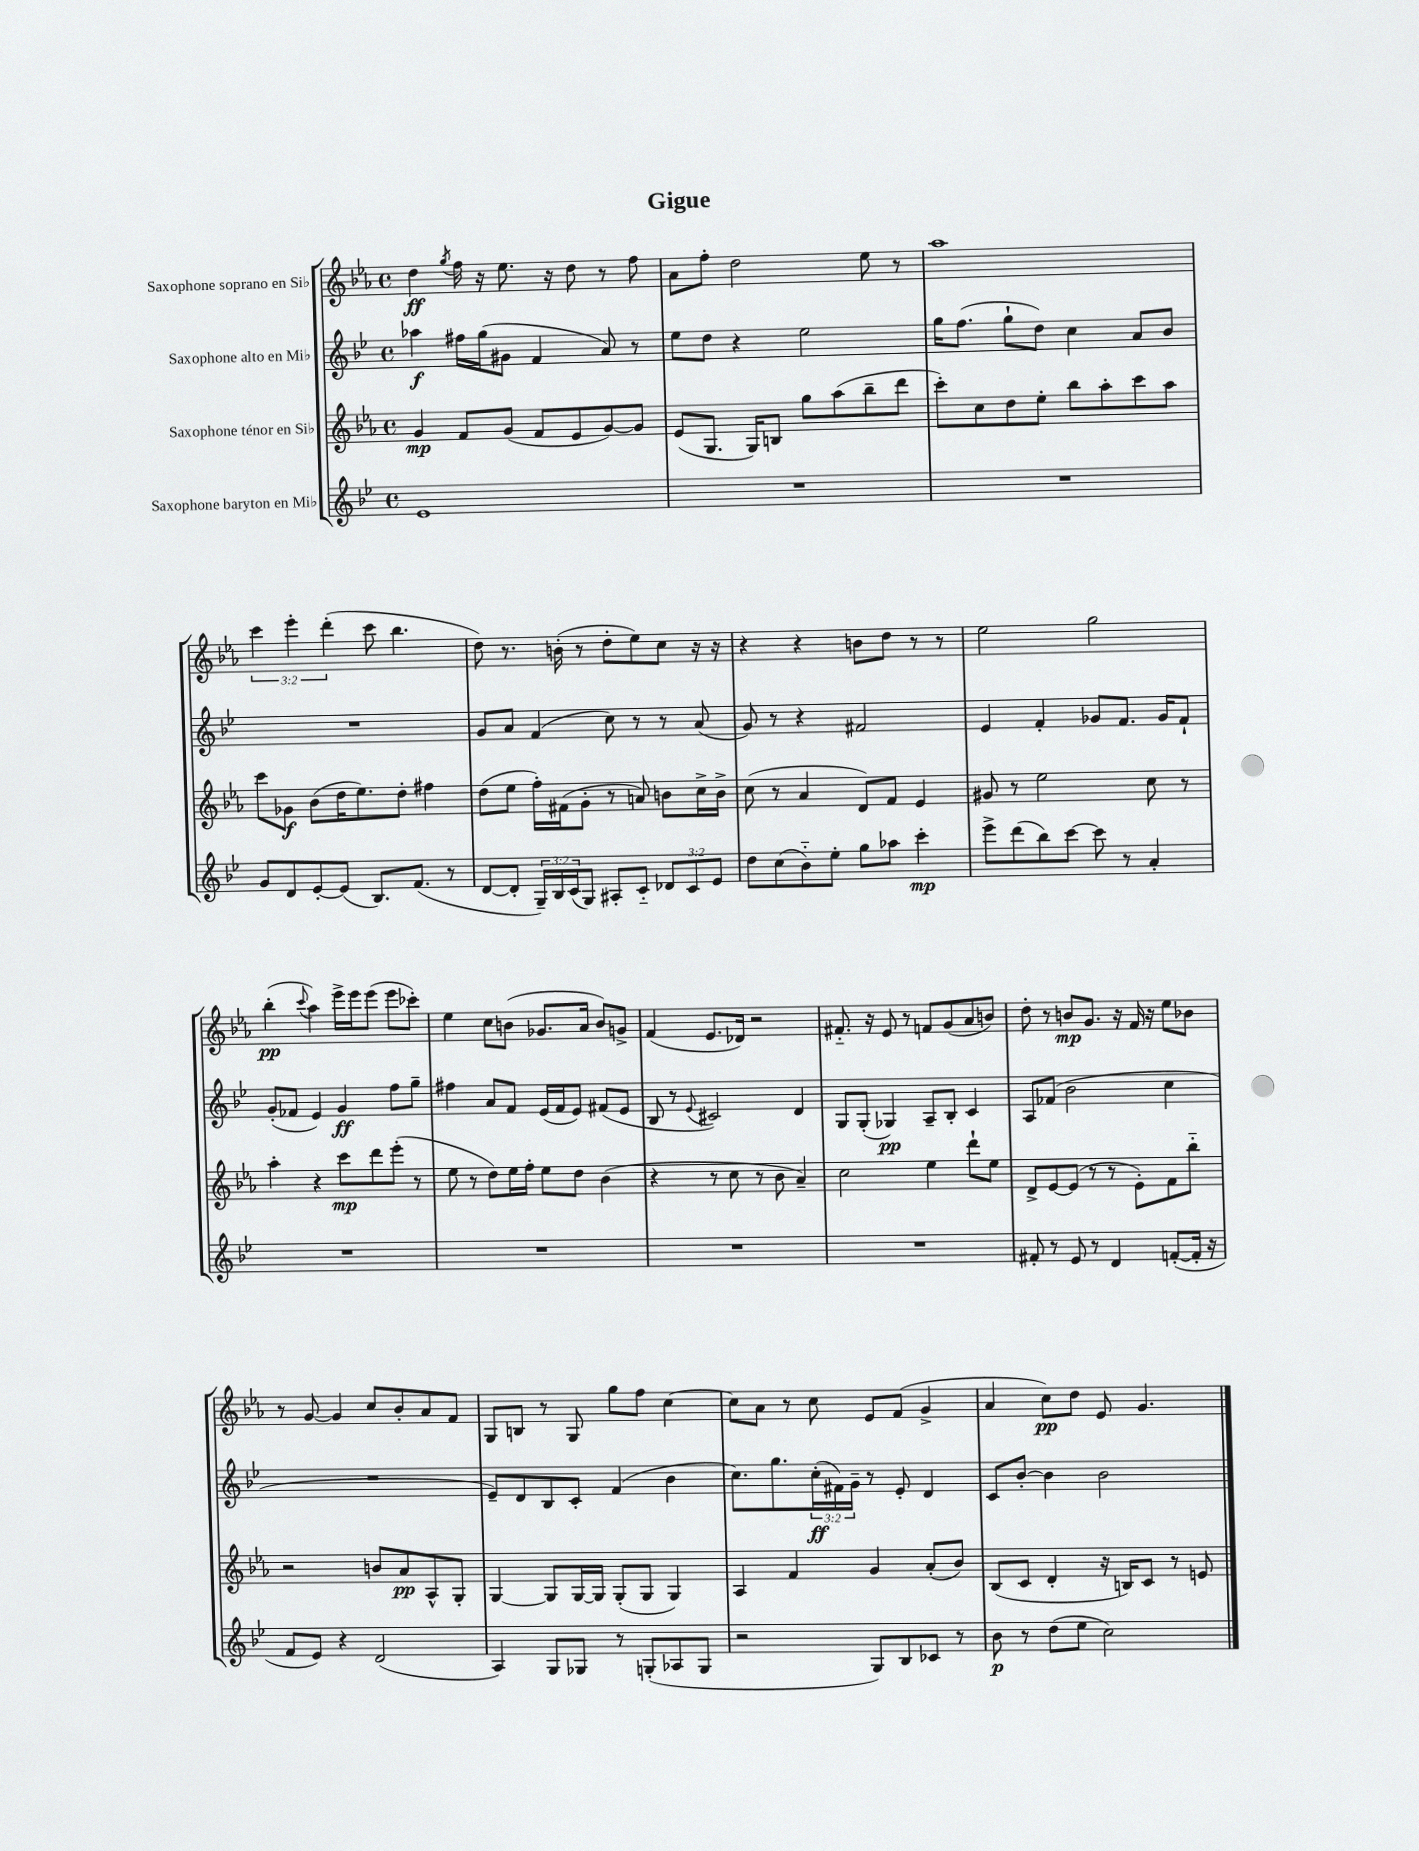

**kern	**kern	**kern	**kern
*staff4	*staff3	*staff2	*staff1
*clefG2	*clefG2	*clefG2	*clefG2
*k[b-e-]	*k[b-e-a-]	*k[b-e-]	*k[b-e-a-]
*M4/4	*M4/4	*M4/4	*M4/4
*met(c)	*met(c)	*met(c)	*met(c)
1e-	4g	4aa-	4dd
.	.	.	8qgg
.	8f	16ff#	16ff
.	.	(16gg	16r
.	(8g	8g#	8.ee-
.	8f	4f	.
.	.	.	16r
.	8e-	.	8dd
.	[8g)	8a)	8r
.	8g]	8r	8ff
=	=	=	=
1r	(8e-	8ee-	8a-
.	8.G	8dd	8ff'
.	.	4r	2dd
.	16G)	.	.
.	8B	.	.
.	8gg	2ee-	.
.	(8aa-	.	.
.	8bb-~	.	8ee-
.	8ddd	.	8r
=	=	=	=
1r	8ccc')	16gg	1aa-
.	.	(8.ff	.
.	8cc	.	.
.	8dd	8gg`	.
.	8ee-'	8dd)	.
.	8bb-	4cc	.
.	8aa-'	.	.
.	8ccc	8a	.
.	8aa-	8b-	.
=	=	=	=
8g	8ccc	1r	6ccc
8d	8g-	.	.
.	.	.	6eee-'
[8e-'	(8b-	.	.
.	.	.	(6ddd'
(8e-]	16dd	.	.
.	8.ee-)	.	.
8.B-)	.	.	8ccc
.	8dd'	.	4.bb-
(8.f	.	.	.
.	4ff#	.	.
8r	.	.	.
=	=	=	=
[8d	(8dd	8g	8dd)
8d']	8ee-	8a	8.r
24G~)	16ff')	(4f	.
24B-	.	.	.
.	(16f#	.	(16b'
(24c	.	.	.
8G)	8g'	.	8r
8A#'	8r	8cc)	8dd'
8c'~	8a)	8r	8ee-)
12d-	8b	8r	8cc
12c	.	.	.
.	16cc^	(8a	16r
12e-	.	.	.
.	16b^	.	16r
=	=	=	=
8dd	(8cc	8g)	4r
(8cc	8r	8r	.
8b-'~)	4a-	4r	4r
8ee-'	.	.	.
8gg	8d)	2f#	8b
8aa-	8f	.	8dd
4ccc'	4e-	.	8r
.	.	.	8r
=	=	=	=
8eee-^	8g#	4e-	2ee-
(8ddd	8r	.	.
8bb-)	2ee-	4f'	.
[8ccc	.	.	.
8ccc]	.	8g-	2gg
8r	.	8.f	.
4a'	8cc	.	.
.	.	16g-	.
.	8r	8f`	.
=	=	=	=
1r	4aa-'	(8g'	(4bb-'
.	.	8f-	.
.	.	.	8qqccc
.	4r	4e-)	4aa-)
.	8ccc	4g	16eee-^
.	.	.	16eee-
.	8ddd	.	(8eee-
.	(8eee-'	8ff	8eee-
.	8r	8gg~	8ccc-')
=	=	=	=
1r	8ee-	4ff#	4ee-
.	8r	.	.
.	8dd)	8a	8cc
.	16ee-	8f	(8b
.	16ff'	.	.
.	8ee-	(16e-	8.g-
.	.	16f	.
.	8dd	8e-)	.
.	.	.	16a-
.	(4b-	(8f#	8b)
.	.	8e-	8g^
=	=	=	=
1r	4r	8B-	(4f
.	.	8r	.
.	.	8qqe-	.
.	8r	2c#)	8.e-
.	8cc	.	.
.	.	.	16d-)
.	8r	.	2r
.	8b-	.	.
.	4a-~)	4d	.
=	=	=	=
1r	2cc	8G	8.f#'~
.	.	(8G'	.
.	.	.	16r
.	.	4G-)	8e-
.	.	.	8r
.	4ee-	8A~	8f
.	.	8B-'	(8g
.	8ddd`	4c	8a-
.	8ee-	.	8b)
=	=	=	=
8f#'	8d^	8A	8dd'
8r	[8e-	(8f-	8r
8e-	(8e-]	2b-	8b
8r	8r	.	8.g
4d	8r	.	.
.	.	.	16r
.	8e-')	.	16f
.	.	.	16r
([8f'	8f	4cc	8ee-
16f']	8bb-'~	.	8b-
16r	.	.	.
=	=	=	=
8f	2r	1r	8r
8e-)	.	.	[8g
4r	.	.	4g]
(2d	8b	.	8cc
.	8a-	.	8b-'
.	8A-^^	.	8a-
.	8G'	.	8f
=	=	=	=
4A)	[4G	8e-~)	8G
.	.	8d	8B
8G	8G]	8B-	8r
8G-	[16G	8c'	8G
.	16G]	.	.
8r	(8G'	(4f	8gg
(8G'	8G	.	8ff
8A-	4G)	4b-	[4cc
8G	.	.	.
=	=	=	=
2r	4A-	8.cc)	8cc]
.	.	.	8a-
.	.	8.gg	.
.	4f	.	8r
.	.	(24cc'	8cc
.	.	24f#)	.
.	.	24g~	.
8G)	4g	8r	8e-
8B-	.	8e-'	(8f
8c-	(8a-'	4d	4g^
8r	8b-)	.	.
=	=	=	=
8b-	(8B-	8c	4a-
8r	8c	[8b-'	.
(8dd	4d'	4b-]	8cc)
8ee-	.	.	8dd
2cc)	16r	2b-	8e-
.	16B)	.	.
.	8c	.	4.g
.	8r	.	.
.	8e	.	.
==	==	==	==
*-	*-	*-	*-
